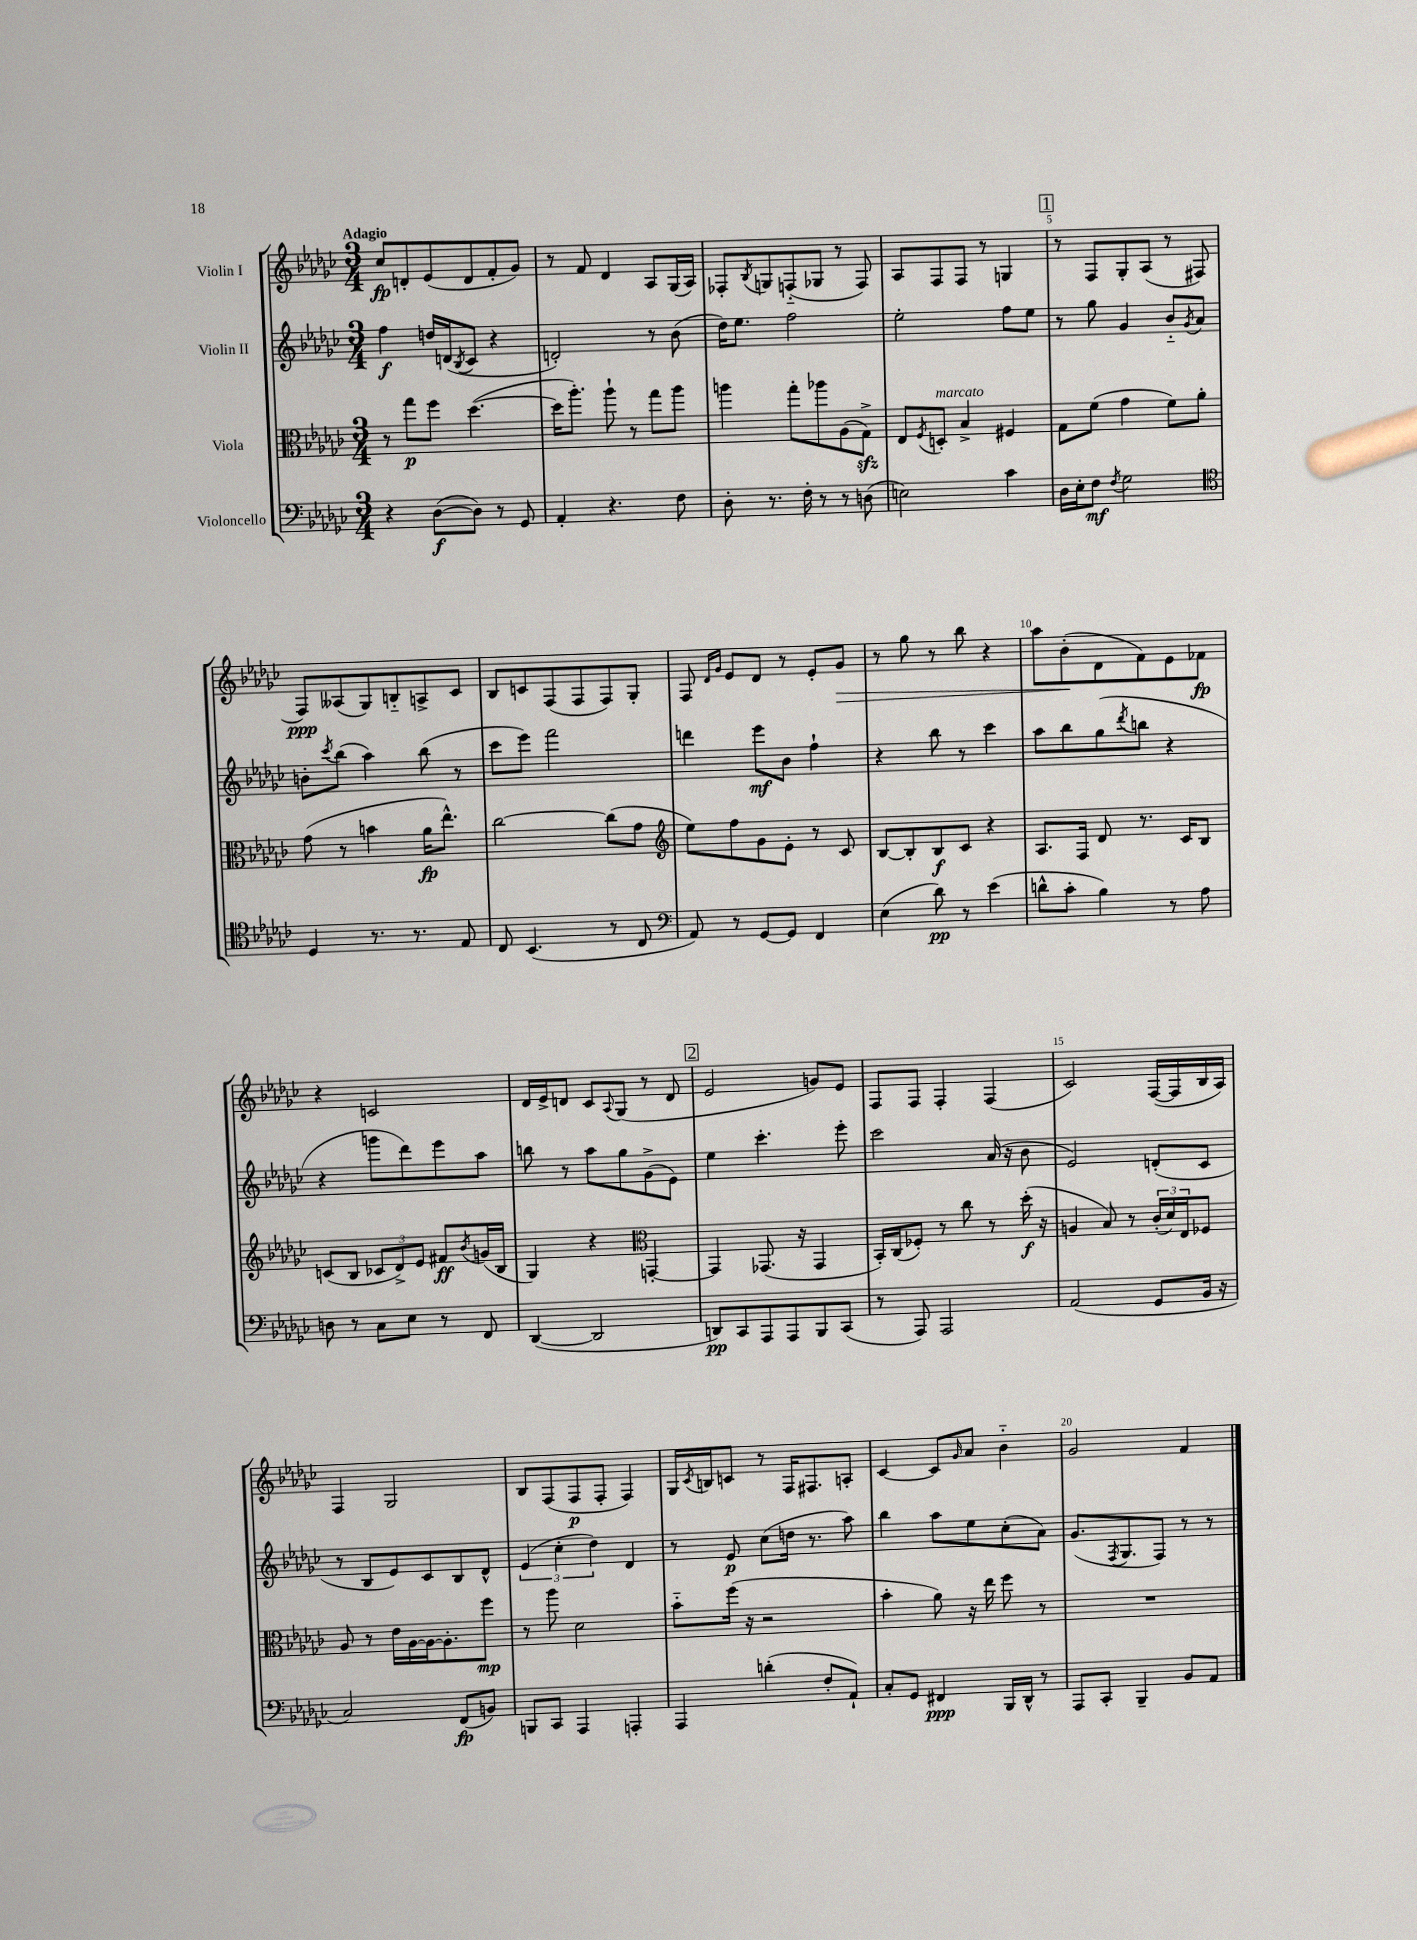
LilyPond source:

<<
\new StaffGroup <<
\new Staff = "s0" \with { instrumentName = "Violin I" } {
    \clef treble \key ges \major \numericTimeSignature \time 3/4 \tempo "Adagio"
    ces''8\fp d'8-. ees'8( d'8 f'8-. ges'8) |
    r8 f'8 des'4 aes8 ges16( aes16) |
    fes8-. \acciaccatura { bes8 } g8 f8-_( ges8 r8 f8) |
    aes8 f8 f8 r8 g4 |
    \mark \markup { \box "1" } r8 f8 ges8-. aes8( r8 fis8 |
    f8\ppp) aeses8( ges8) b8-_ a8-> ces'8 |
    bes8 c'8 f8( f8 f8) ges8-. |
    f8 \grace { des'16 ges'16 } ees'8 des'8 r8 ees'8-. ges'8\> |
    r8 ges''8 r8 bes''8 r4 |
    aes''8 bes'8-.\!( des'8 f'8) ees'8 fes'8\fp |
    r4 c'2 |
    des'16 ees'16-> d'8 ces'8 \appoggiatura { aes8 } ges8( r8 d'8 |
    \mark \markup { \box "2" } ees'2 g'8) ees'8 |
    f8 f8 f4-. f4( |
    ces'2) f16~( f16 bes16 aes16) |
    f4 ges2 |
    bes8 f8( f8\p f8-. f4) |
    ges16 \acciaccatura { ces'8 } b16 c'8 r8 f16 fis8. a8-. |
    ces'4~ ces'8 \grace { ges'16 } aes'8 bes'4-_ |
    ges'2 f'4 \bar "|." |
}
\new Staff = "s1" \with { instrumentName = "Violin II" } {
    \clef treble \key ges \major \numericTimeSignature \time 3/4
    f''4\f d''16 d'16( \acciaccatura { bes8 } ces'8 r4 |
    d'2-.) r8 bes'8( |
    des''16) ees''8. f''2 |
    ees''2-. f''8 ees''8 |
    \mark \markup { \box "1" } r8 ges''8 ges'4 bes'8-_ \acciaccatura { ges'8 } aes'8 |
    b'8-. \acciaccatura { ces'''8 } bes''8( aes''4) bes''8( r8 |
    ces'''8 ees'''8) f'''2 |
    d'''4 ees'''8\mf bes'8 f''4-! |
    r4 bes''8 r8 ces'''4 |
    aes''8 bes''8 ges''8( \acciaccatura { des'''8 } b''8 r4 |
    r4 g'''8 des'''8) ees'''8 aes''8 |
    b''8 r8 aes''8 ges''8 ges'8->( ees'8) |
    \mark \markup { \box "2" } ees''4 ces'''4.-. ees'''8-. |
    ces'''2 aes'16( r16 bes'8 |
    ees'2) d'8-.( ces'8 |
    r8 bes8 ees'8) ces'8 bes8 des'8-^ |
    \tuplet 3/2 { ees'4( ces''4-. des''4) } des'4 |
    r8 ees'8\p ces''8( d''16 r8. aes''8) |
    bes''4 aes''8 ees''8 ces''8-.( aes'8) |
    ges'8.( \acciaccatura { f8 } ges8. f8) r8 r8 \bar "|." |
}
\new Staff = "s2" \with { instrumentName = "Viola" } {
    \clef alto \key ges \major \numericTimeSignature \time 3/4
    r8 ges''8\p f''8 des''4.~( |
    des''16 aes''8.-.) aes''8-! r8 ges''8 aes''8 |
    a''4 ges''8-. aes''8 aes8( ges8->\sfz) |
    ees8 \acciaccatura { f8 } d8-.^\markup { \italic "marcato" } bes4-> fis4 |
    \mark \markup { \box "1" } ges8 f'8( ges'4 f'8) aes'8-. |
    ges'8( r8 b'4 aes'16\fp ees''8.-^) |
    ces''2~ ces''8( ges'8 |
    \clef treble ees''8) f''8 ges'8 ees'8-. r8 ces'8 |
    bes8~ bes8-. bes8\f ces'8 r4 |
    aes8. f16 des'8 r8. ces'16 bes8 |
    c'8( bes8 \tuplet 3/2 { ces'8 des'8->) ees'8 } fis'8\ff \acciaccatura { bes'8 } g'16( bes16 |
    ges4) r4 \clef alto g,4~-. |
    \mark \markup { \box "2" } g,4 ges,8.( r16 ges,4 |
    bes,16-.) ces16( fes8-.) r8 ces''8 r8 des''16-.\f( r16 |
    a4 bes8) r8 \tuplet 3/2 { ces'16-.( des'16) ees16 } fes8 |
    aes8 r8 ees'16 aes16~ aes16~ aes8.-. f''8\mp |
    r8 aes''8 des'2 |
    bes'8-_ f''16( r16 r2 |
    bes'4-. aes'8) r16 ees''16 f''8 r8 |
    R2. \bar "|." |
}
\new Staff = "s3" \with { instrumentName = "Violoncello" } {
    \clef bass \key ges \major \numericTimeSignature \time 3/4
    r4 des8~\f( des8) r8 ges,8 |
    aes,4-. r4. f8 |
    des8-. r8. f16-. r8 r8 d8( |
    e2) ces'4 |
    \mark \markup { \box "1" } des16 ees16-. f8\mf \acciaccatura { f8 } ges2 |
    \clef tenor des4 r8. r8. ees8 |
    ces8 bes,4.( r8 ces8 |
    \clef bass aes,8) r8 ges,8~ ges,8 f,4 |
    ees4( des'8\pp) r8 ees'4( |
    d'8-^ ces'8-. bes4) r8 aes8 |
    d8 r8 ces8 ees8 r8 f,8 |
    des,4~( des,2 |
    \mark \markup { \box "2" } d,8\pp) ces,8 aes,,8 aes,,8 bes,,8 ces,8( |
    r8 aes,,8) aes,,2 |
    aes,2( ges,8 bes,16 r16 |
    ces2) f,8\fp( b,8) |
    b,,8 ces,8 aes,,4 a,,4-. |
    aes,,4 d'4-.( f8-. aes,8-!) |
    ces8-. ges,8 fis,4\ppp bes,,16 des,16-^ r8 |
    aes,,8 ces,8-. bes,,4-- bes,8 aes,8 \bar "|." |
}
>>
>>
\layout { \context { \Score \override BarNumber.break-visibility = ##(#f #t #t) barNumberVisibility = #(every-nth-bar-number-visible 5) } }
